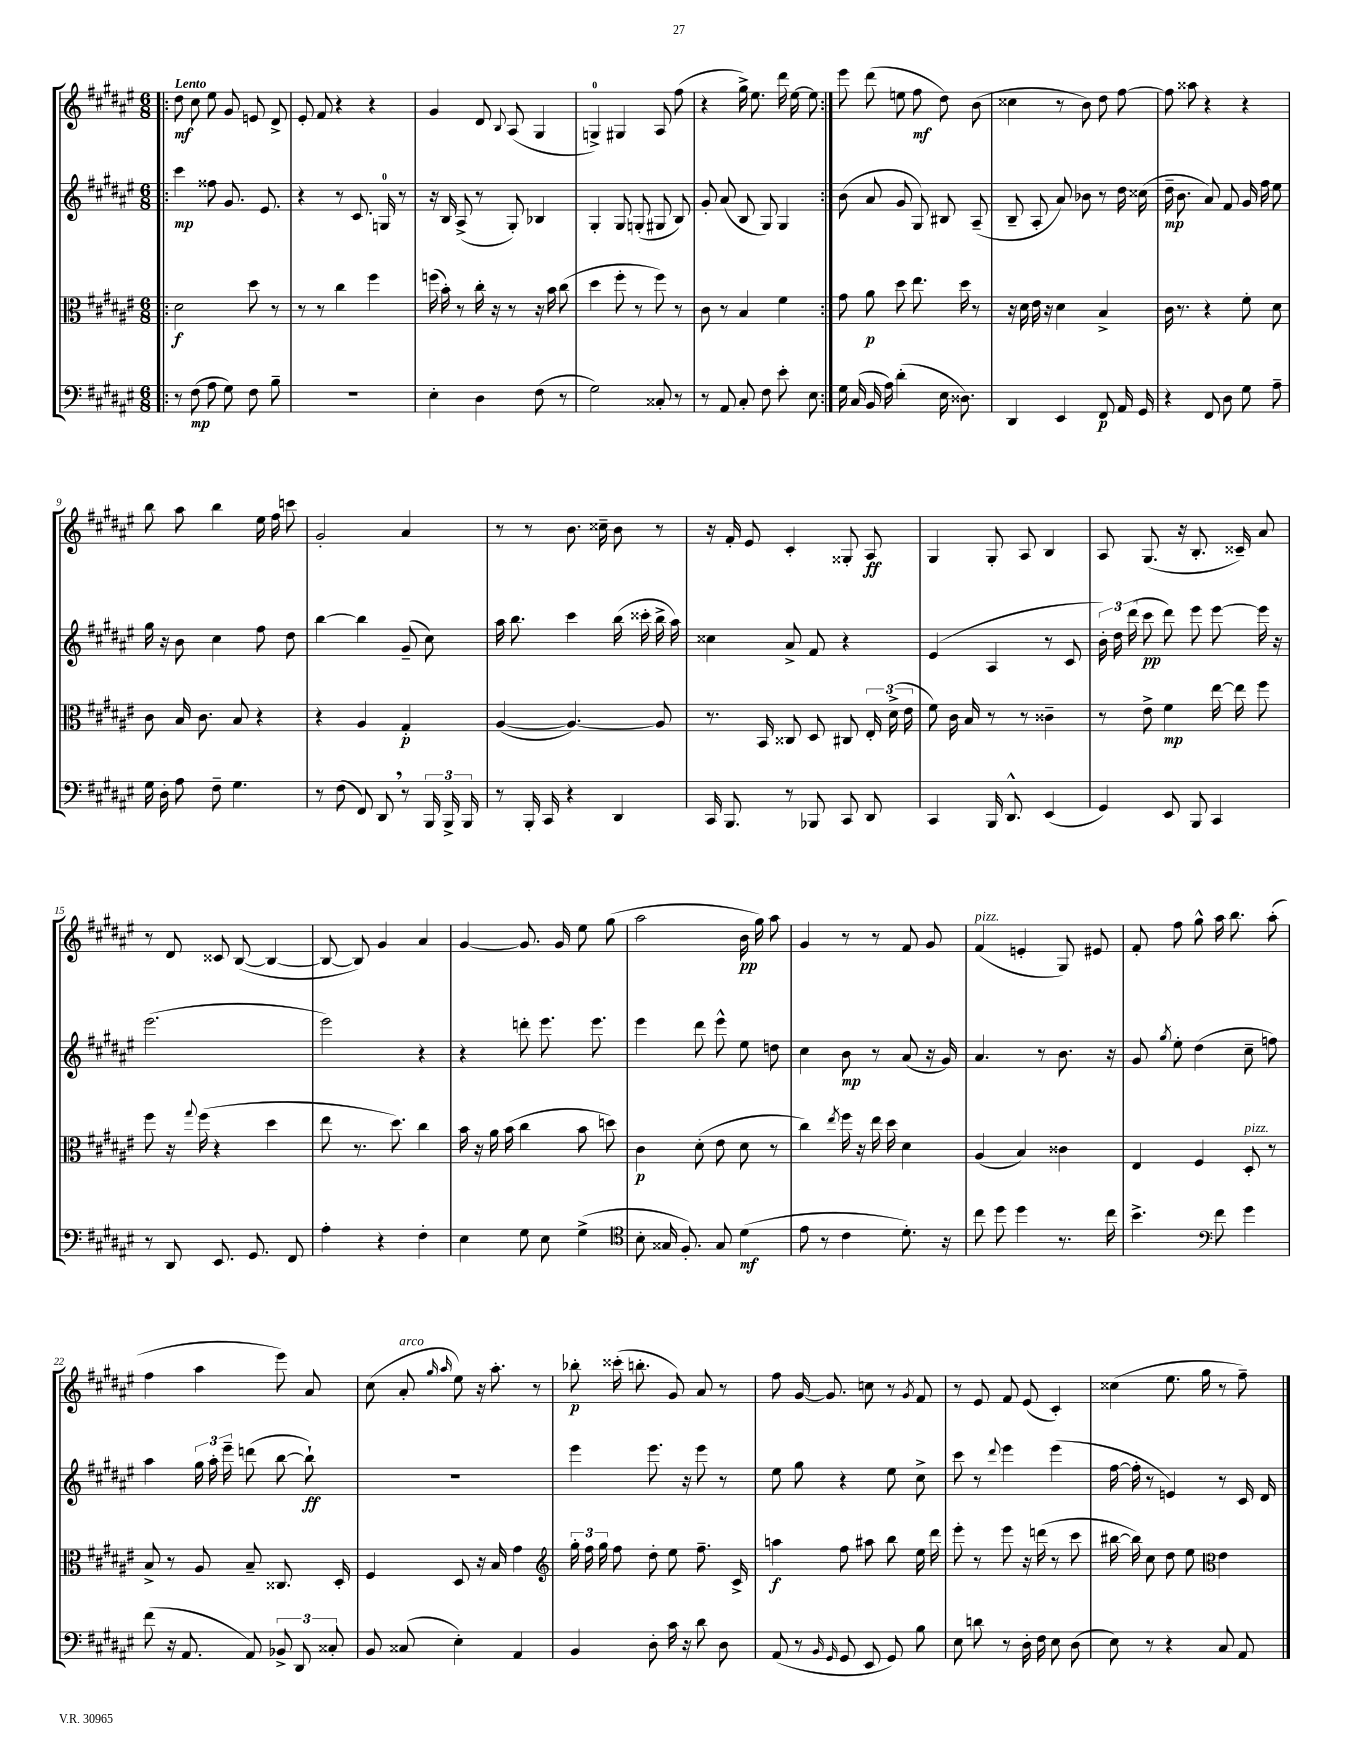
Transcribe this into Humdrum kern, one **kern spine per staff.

**kern	**kern	**kern	**kern
*staff4	*staff3	*staff2	*staff1
*clefF4	*clefC3	*clefG2	*clefG2
*k[f#c#g#d#a#e#]	*k[f#c#g#d#a#e#]	*k[f#c#g#d#a#e#]	*k[f#c#g#d#a#e#]
*M6/8	*M6/8	*M6/8	*M6/8
=!|:	=!|:	=!|:	=!|:
8r	2d#	4ccc#	8dd#
(8F#	.	.	8cc#
8A#	.	8ff##	8ee#
8G#)	.	8.g#	8g#
8F#	8dd#	.	8e
.	.	8.e#	.
8B~	8r	.	8d#^
=	=	=	=
2.r	8r	4r	8e#'
.	8r	.	8f#
.	4cc#	8r	4r
.	.	8.c#	.
.	4ff#	.	4r
.	.	16G	.
.	.	8r	.
=	=	=	=
4E#'	(16ff	16r	4g#
.	16b')	16B	.
.	8r	(8A#^	.
4D#	16cc#'	8r	8d#
.	16r	.	.
.	.	.	8qqB
.	8r	8G#')	(8A#
(8F#	16r	4B-	4G#
.	16b	.	.
8r	(8cc#	.	.
=	=	=	=
2G#)	4dd#	4G#'	4G^)
.	8ff#'	8G#	4G#
.	8r	(8G'	.
8C##'	8ff#)	8G#	8A#
8r	8r	8B)	(8ff#
=	=	=	=
8r	8c#	8g#'	4r
8AA#	8r	(8a#	.
8C#'	4B	8B	16gg#^)
.	.	.	8.ee#
8F#	.	8G#)	.
8e#'	4f#	4G#	16ddd#
.	.	.	[16ee#
8E#	.	.	8ee#]
=:|!	=:|!	=:|!	=:|!
16G#	8g#	(8b	8eee#
(16C#	.	.	.
16BB	8a#	8a#	(8ddd#
16A#)	.	.	.
(4d#'	8dd#	8g#	8ee
.	8.ee#	8G#)	8ff#
16E#	.	8B#	8dd#)
8.D##)	16dd#	.	.
.	8r	(8A#~	(8b
=	=	=	=
4DD#	16r	8B~	4cc##
.	16d#	.	.
.	16e#	8A#'	.
.	16r	.	.
4EE#	4d#	8a#)	8r
.	.	8b-	8b)
8FF#	4B^	8r	8dd#
16AA#	.	16dd#	[8ff#
16GG#	.	(16cc##	.
=	=	=	=
4r	16c#	16dd#~	8ff#]
.	8.r	8.b	.
.	.	.	8aa##
8FF#	4r	8a#)	4r
8D#	.	8f#	.
8G#	8f#'	16g#	4r
.	.	16ff#	.
8A#~	8d#	8ee#	.
=	=	=	=
16G#	8c#	16gg#	8bb
16D#'	.	16r	.
8A#	16B	8b	8aa#
.	8.c#	.	.
8F#~	.	4cc#	4bb
4.G#	8B	.	.
.	4r	8ff#	16ee#
.	.	.	16ff#
.	.	8dd#	8ccc
=	=	=	=
8r	4r	[4bb	2g#'
(8F#	.	.	.
8FF#)	4A#	4bb]	.
8DD#	.	.	.
8r	4G#'	(8g#~	4a#
24BBB	.	8cc#)	.
24BBB^	.	.	.
24BBB	.	.	.
=	=	=	=
8r	([4A#	16aa#	8r
.	.	8.bb	.
16BBB'	.	.	8r
16CC#	.	.	.
4r	4.A#_)	4ccc#	8.b
.	.	.	16cc##~
4DD#	.	(16bb	8b
.	.	16ccc##'	.
.	8A#]	16bb^	8r
.	.	16aa#)	.
=	=	=	=
16CC#	8.r	4cc##	16r
8.BBB	.	.	16f#'
.	.	.	8e#
.	16BB	.	.
8r	8C##	8a#^	4c#'
8BBB-	8D#	8f#	.
8CC#	8C#	4r	8G##'
8DD#	24E#'	.	8A#
.	(24d#^	.	.
.	24e#	.	.
=	=	=	=
4CC#	8f#)	(4e#	4G#
.	16c#	.	.
.	16B	.	.
16BBB	8r	4A#	8G#'
8.DD#^^	.	.	.
.	8r	.	8A#
(4EE#	4c##~	8r	4B
.	.	8c#	.
=	=	=	=
4GG#)	8r	24b')	8A#
.	.	24dd#	.
.	.	(24ddd#	.
.	8e#^	8ccc#	(8.G#
8EE#	4f#	8ddd#)	.
.	.	.	16r
8BBB	.	8eee#	8.B'
4CC#	[16ee#	[8eee#	.
.	16ee#]	.	16c##~)
.	8ff#	16eee#]	8a#
.	.	16r	.
=	=	=	=
8r	8ff#	(2.eee#	8r
8DD#	16r	.	8d#
.	8qqgg#	.	.
.	(16ff#	.	.
8.EE#	4r	.	8c##
.	.	.	([8B
8.GG#	.	.	.
.	4dd#	.	4B_
8FF#	.	.	.
=	=	=	=
4A#'	8ee#	2eee#)	8B_
.	8.r	.	8B])
4r	.	.	4g#
.	8.dd#)	.	.
4F#'	4cc#	4r	4a#
=	=	=	=
4E#	16b	4r	[4g#
.	16r	.	.
.	16a#	.	.
.	(16b	.	.
8G#	4cc#	8ddd'	8.g#]
8E#	.	8.eee#	.
.	.	.	16g#
(4G#^	8b	.	8ee#
.	.	8.eee#	.
.	8dd)	.	(8gg#
=	=	=	=
*clefC4	*	*	*
8B'	4c#	4eee#	2aa#
16G##	.	.	.
8.F#')	.	.	.
.	(8d#'	8ddd#	.
8G##	8e#	8eee#^^	.
(4d#	8d#	8ee#	16b
.	.	.	16gg#)
.	8r	8dd	8aa#
=	=	=	=
8e#	4cc#)	4cc#	4g#
8r	.	.	.
.	8qee#	.	.
4c#	16ff#	8b	8r
.	16r	.	.
.	16ee#	8r	8r
.	16dd#	.	.
8.d#')	4d#	(8a#	8f#
.	.	16r	8g#
16r	.	16g#)	.
=	=	=	=
8cc#	(4A#	4.a#	(4f#
8dd#	.	.	.
4dd#	4B)	.	4e'
.	.	8r	.
8.r	4c##	8.b	8G#)
.	.	.	8e#
16cc#	.	16r	.
=	=	=	=
4.b^	4E#	8g#	8f#'
.	.	8qgg#	.
.	.	8ee#'	8ff#
.	4F#	(4dd#	8gg#^^
*clefF4	*	*	*
8f#	.	.	16aa#
.	.	.	8.bb
4g#	8D#'	8cc#~	.
.	8r	8ff)	(8aa#'
=	=	=	=
(8f#	8B^	4aa#	4ff#
16r	8r	.	.
8.AA#	.	.	.
.	8A#	24gg#	4aa#
.	.	24aa#'	.
.	.	24eee#~	.
8AA#)	8B~	(8ddd	.
12BB-^	8.C##	[8bb	8eee#)
12DD#	.	.	.
.	.	8bb`])	8a#
12C##'	.	.	.
.	16D#'	.	.
=	=	=	=
8BB	4F#	2.r	(8cc#
(8C##	.	.	8a#'
.	.	.	16qqgg#
.	.	.	16qqaa#
4E#')	8D#	.	8ee#)
.	16r	.	16r
.	16B	.	8.aa#'
4AA#	4g#	.	.
.	.	.	8r
=	=	=	=
*	*clefG2	*	*
4BB	24gg#'	4eee#	8bb-'
.	24ff#	.	.
.	24gg#	.	.
.	8ff#	.	(16ccc##'
.	.	.	8.bb'
8D#'	8dd#'	8.eee#	.
16c#	8ee#	.	8g#)
16r	.	16r	.
8d#	8.ff#~	8eee#	8a#
8D#	.	8r	8r
.	16c#^	.	.
=	=	=	=
(8AA#	4aa	8ee#	8ff#
8r	.	8gg#	[16g#
.	.	.	8.g#]
16qqBB	.	.	.
16qqGG#	.	.	.
8GG#	8ff#	4r	.
8EE#	8aa#	.	8cc
8GG#)	8bb	8ee#	8r
.	.	.	8qg#
8B	16ee#	8cc#^	8f#
.	16ddd#	.	.
=	=	=	=
8E#	8eee#'	8ccc#	8r
8d	8r	8r	8e#
.	.	8qqddd#	.
8r	8eee#	4eee#	8f#
16D#'	16r	.	(8e#
16F#	(16ddd	.	.
8E#	8r	(4eee#	4c#')
(8D#	8ccc#	.	.
=	=	=	=
8E#)	[16bb#	[16ff#	(4cc##
.	16bb#])	16ff#']	.
8r	8cc#	8r	.
4r	8dd#	4e)	8.ee#
.	8ee#	.	.
.	.	.	16gg#
*	*clefC3	*	*
8C#	4e#	8r	8r
8AA#	.	16c#	8ff#~)
.	.	16d#	.
==	==	==	==
*-	*-	*-	*-
